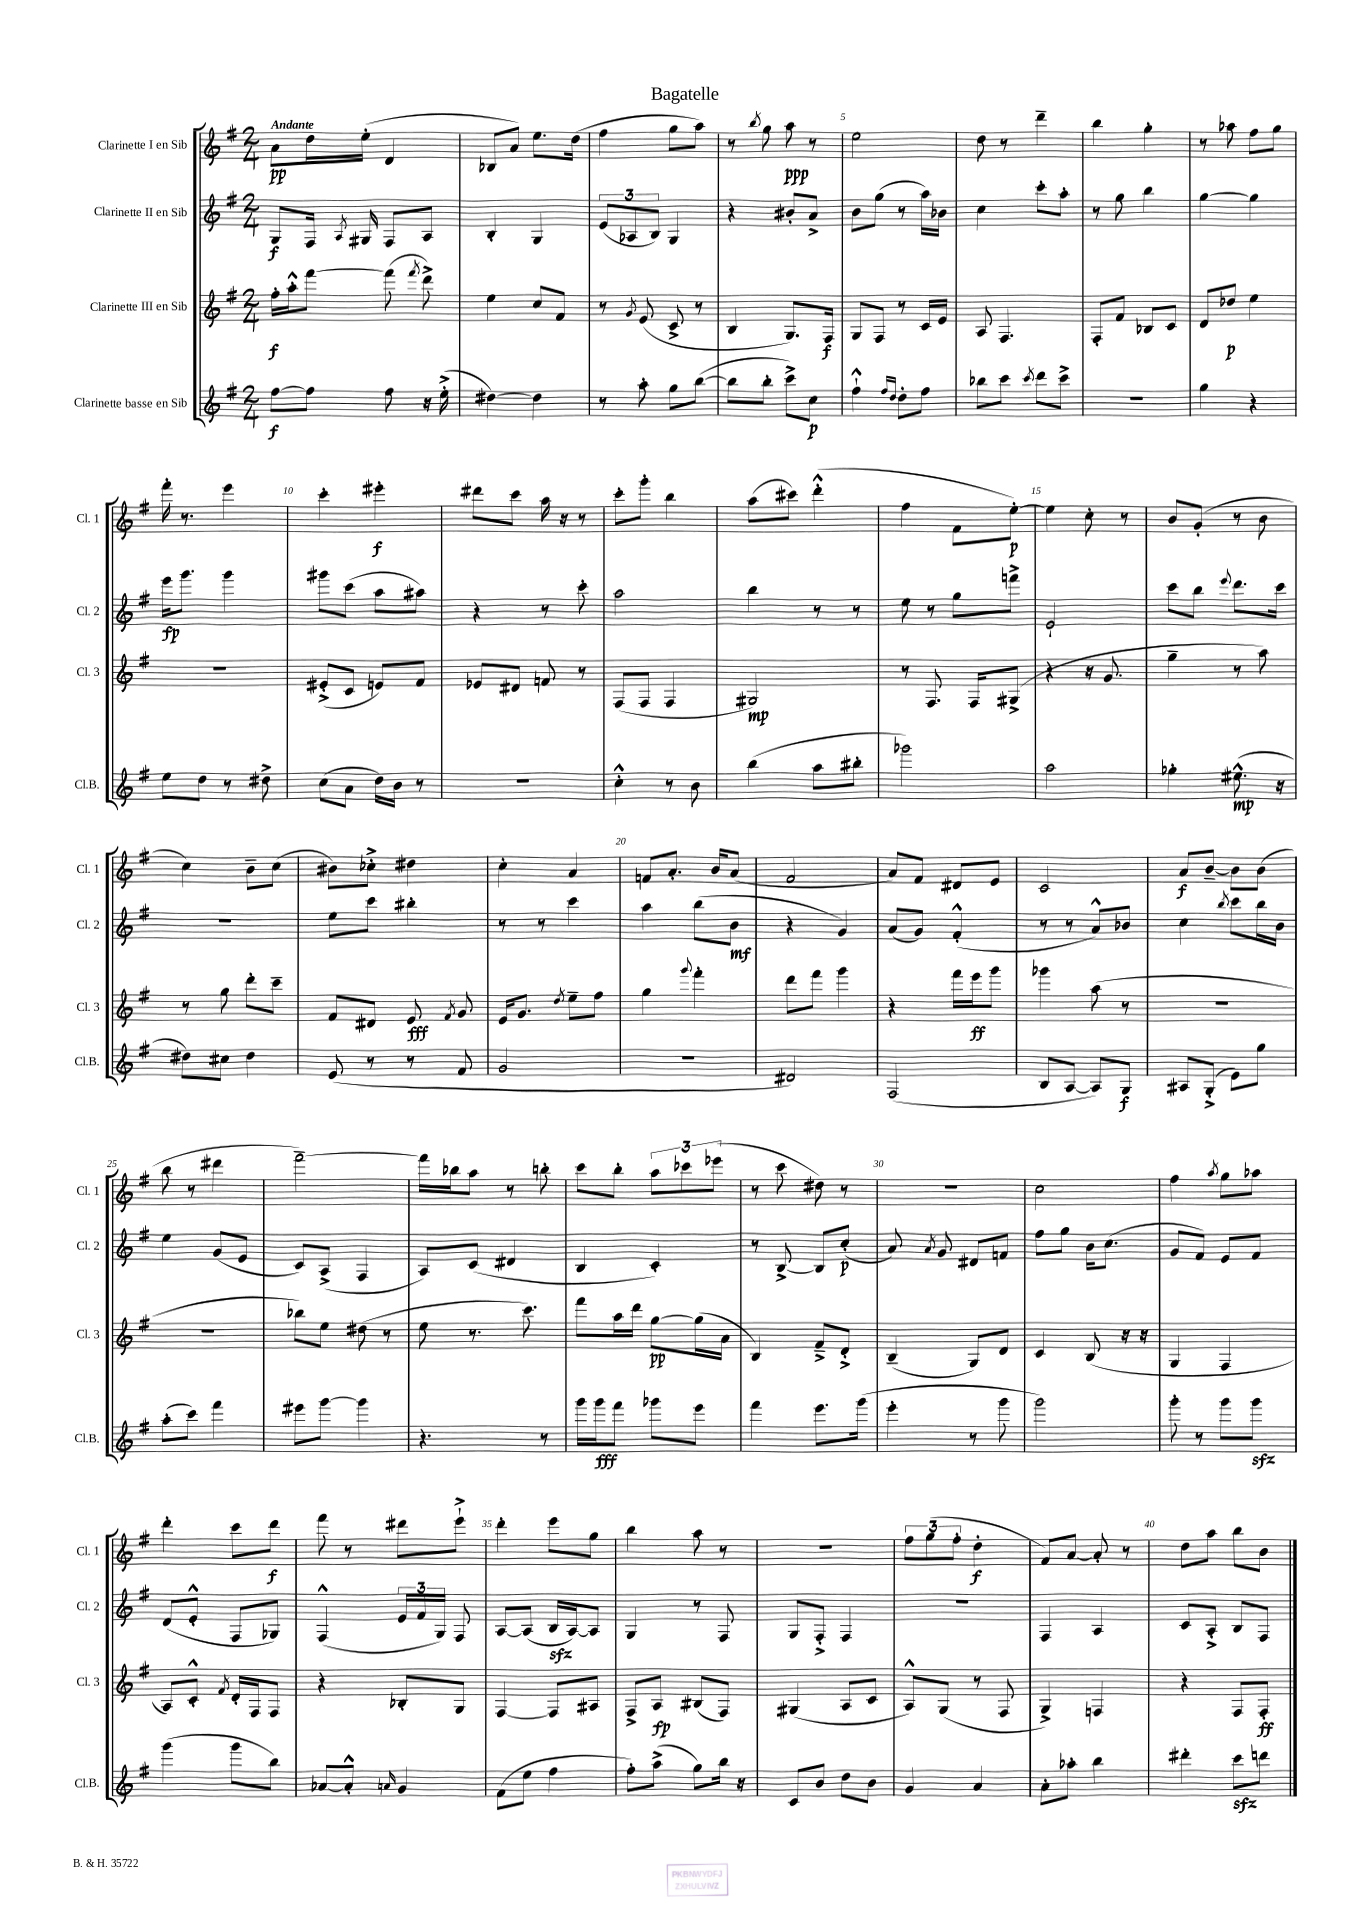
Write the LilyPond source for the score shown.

\header { title = "Bagatelle" }
<<
\new StaffGroup <<
\new Staff = "s0" \with { instrumentName = "Clarinette I en Sib" shortInstrumentName = "Cl. 1" } {
    \clef treble \key g \major \numericTimeSignature \time 2/4 \tempo "Andante"
    \autoBeamOff a'8[\pp d''16 e''16]-.( d'4 |
    bes8[ a'8]) e''8.[ d''16]( |
    fis''4 g''8[ a''8]) |
    r8 \acciaccatura { b''8 } g''8 a''8\ppp r8 |
    e''2 |
    d''8 r8 d'''4-- |
    b''4 g''4-. |
    r8 aes''8 fis''8[ g''8] |
    fis'''16-. r8. e'''4 |
    c'''4-. eis'''4-.\f |
    dis'''8[ c'''8] a''16 r16 r8 |
    c'''8[-. g'''8]-. b''4 |
    a''8[( cis'''8]) d'''4-.-^( |
    fis''4 fis'8[ e''8]~-.\p) |
    e''4 c''8-. r8 |
    b'8[ g'8]-.( r8 b'8 |
    c''4) b'8[-- c''8]( |
    bis'8[) ces''8]-.-> dis''4 |
    c''4-. a'4 |
    f'8[ a'8.]-. b'16[ a'8]( |
    fis'2 |
    a'8[) fis'8] dis'8[ e'8] |
    c'2 |
    a'8[\f b'8]~-- b'8[ b'8]( |
    b''8 r8 dis'''4 |
    fis'''2~--) |
    fis'''16[ bes''16 a''8] r8 b''8-. |
    c'''8[ b''8]-. \tuplet 3/2 { a''8[ ces'''8 ees'''8]( } |
    r8 c'''8 dis''8) r8 |
    r2 |
    c''2 |
    fis''4 \acciaccatura { a''8 } g''8[ aes''8] |
    d'''4-. c'''8[ d'''8]\f |
    fis'''8 r8 dis'''8[ e'''8]-!-> |
    d'''4-. e'''8[ g''8] |
    b''4 a''8 r8 |
    r2 |
    \tuplet 3/2 { fis''8[ g''8( fis''8]-. } d''4-.\f |
    fis'8[) a'8]~ a'8-. r8 |
    d''8[ a''8] b''8[ b'8] \bar "|." |
}
\new Staff = "s1" \with { instrumentName = "Clarinette II en Sib" shortInstrumentName = "Cl. 2" } {
    \clef treble \key g \major \numericTimeSignature \time 2/4
    \autoBeamOff g8[\f fis16] \acciaccatura { a8 } gis16 fis8[ a8] |
    b4-. g4 |
    \tuplet 3/2 { e'8[( aes8 b8]) } g4 |
    r4 bis'8[-. a'8]-> |
    b'8[ g''8]( r8 a''16[) bes'16] |
    c''4 c'''8[-. a''8]-. |
    r8 g''8 b''4 |
    g''4~ g''4 |
    e'''16[\fp g'''8.] g'''4 |
    gis'''8[ c'''8]( a''8[ ais''8]) |
    r4 r8 c'''8-. |
    a''2 |
    b''4 r8 r8 |
    e''8 r8 g''8[ f'''8]-> |
    e'2-! |
    c'''8[ b''8] \appoggiatura { e'''8 } d'''8.[ c'''16] |
    r2 |
    e''8[ c'''8] bis''4-. |
    r8 r8 c'''4 |
    a''4 b''8[( b'8]\mf |
    r4 g'4) |
    a'8[( g'8]) fis'4-.-^( |
    r8 r8 a'8[-^) bes'8] |
    c''4 \acciaccatura { b''8 } c'''8[ b''16 b'16] |
    e''4 g'8[( e'8] |
    c'8[) a8]->( fis4 |
    a8[) c'8]( dis'4 |
    b4 c'4-.) |
    r8 b8~-> b8[ c''8]-.\p( |
    a'8) \acciaccatura { a'8 } g'8 dis'8[ f'8] |
    fis''8[ g''8] b'16[ c''8.]( |
    g'8[ fis'8]) e'8[ fis'8] |
    d'8[( e'8]-.-^ fis8[ ges8]) |
    fis4-^( \tuplet 3/2 { e'16[ fis'16 g16]) } fis8 |
    a8[~ a8]( b16[\sfz a16~) a8] |
    g4 r8 fis8 |
    g8[ fis8]-.-> fis4 |
    R2 |
    fis4 a4 |
    c'8[ a8]-.-> b8[ fis8] \bar "|." |
}
\new Staff = "s2" \with { instrumentName = "Clarinette III en Sib" shortInstrumentName = "Cl. 3" } {
    \clef treble \key g \major \numericTimeSignature \time 2/4
    \autoBeamOff fis''16[-.\f a''16-.-^ fis'''8]~ fis'''8( \acciaccatura { fis'''8 } d'''8->) |
    e''4 c''8[ fis'8] |
    r8 \acciaccatura { g'8 } e'8( c'8-> r8 |
    b4 g8.[) fis16]\f |
    g8[ fis8] r8 c'16[ e'16] |
    a8 fis4. |
    fis8[-. fis'8] bes8[ c'8] |
    d'8[ des''8]\p e''4 |
    R2 |
    eis'8[-.->( c'8] e'8[) fis'8] |
    ees'8[ dis'8] f'8 r8 |
    fis8[( fis8] fis4 |
    gis2\mp) |
    r8 fis8. fis16[ gis8]->( |
    r4 r16 g'8. |
    g''4-- r8 a''8) |
    r8 g''8 d'''8[-. c'''8]-- |
    fis'8[ dis'8] e'8\fff \acciaccatura { fis'8 } g'8 |
    e'16[ g'8.] \acciaccatura { d''8 } e''8[-- fis''8] |
    g''4 \appoggiatura { g'''8 } fis'''4-. |
    d'''8[ fis'''8] g'''4 |
    r4 fis'''16[ e'''16\ff g'''8] |
    ges'''4 a''8( r8 |
    R2 |
    R2 |
    bes''8[) e''8] dis''8( r8 |
    e''8 r8. c'''8.) |
    fis'''8[ a''16 d'''16] g''8[~\pp g''16( a'16] |
    b4) fis'8[---> d'8]-.-> |
    b4--( g8[) d'8] |
    c'4 b8( r16 r16 |
    g4 fis4 |
    a8[) c'8]-.-^ \acciaccatura { fis'8 } d'16[-. fis16 fis8] |
    r4 bes8[-. g8] |
    fis4~ fis8[ ais8] |
    fis8[-> a8]\fp bis8[( fis8]) |
    gis4( a8[ c'8] |
    a8[-^) g8]( r8 fis8 |
    g4->) f4 |
    r4 fis8[ fis8]-.\ff \bar "|." |
}
\new Staff = "s3" \with { instrumentName = "Clarinette basse en Sib" shortInstrumentName = "Cl.B." } {
    \clef treble \key g \major \numericTimeSignature \time 2/4
    \autoBeamOff fis''8[~\f fis''8] fis''8 r16 e''16-.->( |
    dis''4~) dis''4 |
    r8 a''8-. g''8[ b''8]~( |
    b''8[ b''8]-. c'''8[->) c''8]\p |
    fis''4-!-^ \grace { fis''16[ d''16] } d''8[-. fis''8] |
    bes''8[ c'''8] \acciaccatura { c'''8 } d'''8[ c'''8]-> |
    R2 |
    g''4 r4 |
    e''8[ d''8] r8 dis''8-> |
    c''8[( a'8] d''16[) b'16] r8 |
    R2 |
    c''4-.-^ r8 b'8 |
    b''4( a''8[ bis''8]-. |
    ges'''2) |
    a''2 |
    ges''4-. eis''8.-^\mp( r16 |
    dis''8[) cis''8] dis''4 |
    e'8( r8 r8 fis'8 |
    g'2 |
    R2 |
    dis'2) |
    fis2( |
    b8[ a8]~ a8[) g8]\f |
    ais8[ g8]-.->( e'8[) g''8] |
    a''8[-.( c'''8]) fis'''4 |
    eis'''8[ g'''8]~ g'''4 |
    r4. r8 |
    g'''16[ g'''16\fff fis'''8] ges'''8[ e'''8] |
    fis'''4 e'''8.[ g'''16]( |
    e'''4-. r8 g'''8 |
    g'''2) |
    g'''8-. r8 g'''8[ g'''8]\sfz |
    g'''4( g'''8[ b''8]) |
    aes'8[~ aes'8]-.-^ \grace { a'16 } g'4 |
    fis'8[( e''8] fis''4 |
    fis''8[-.) a''8]->( g''8[) b''16] r16 |
    c'8[ b'8] d''8[ b'8] |
    g'4 a'4 |
    a'8[-. aes''8]-. b''4 |
    dis'''4-. c'''8[\sfz d'''8] \bar "|." |
}
>>
>>
\layout { \context { \Score \override BarNumber.break-visibility = ##(#f #t #t) barNumberVisibility = #(every-nth-bar-number-visible 5) } }
